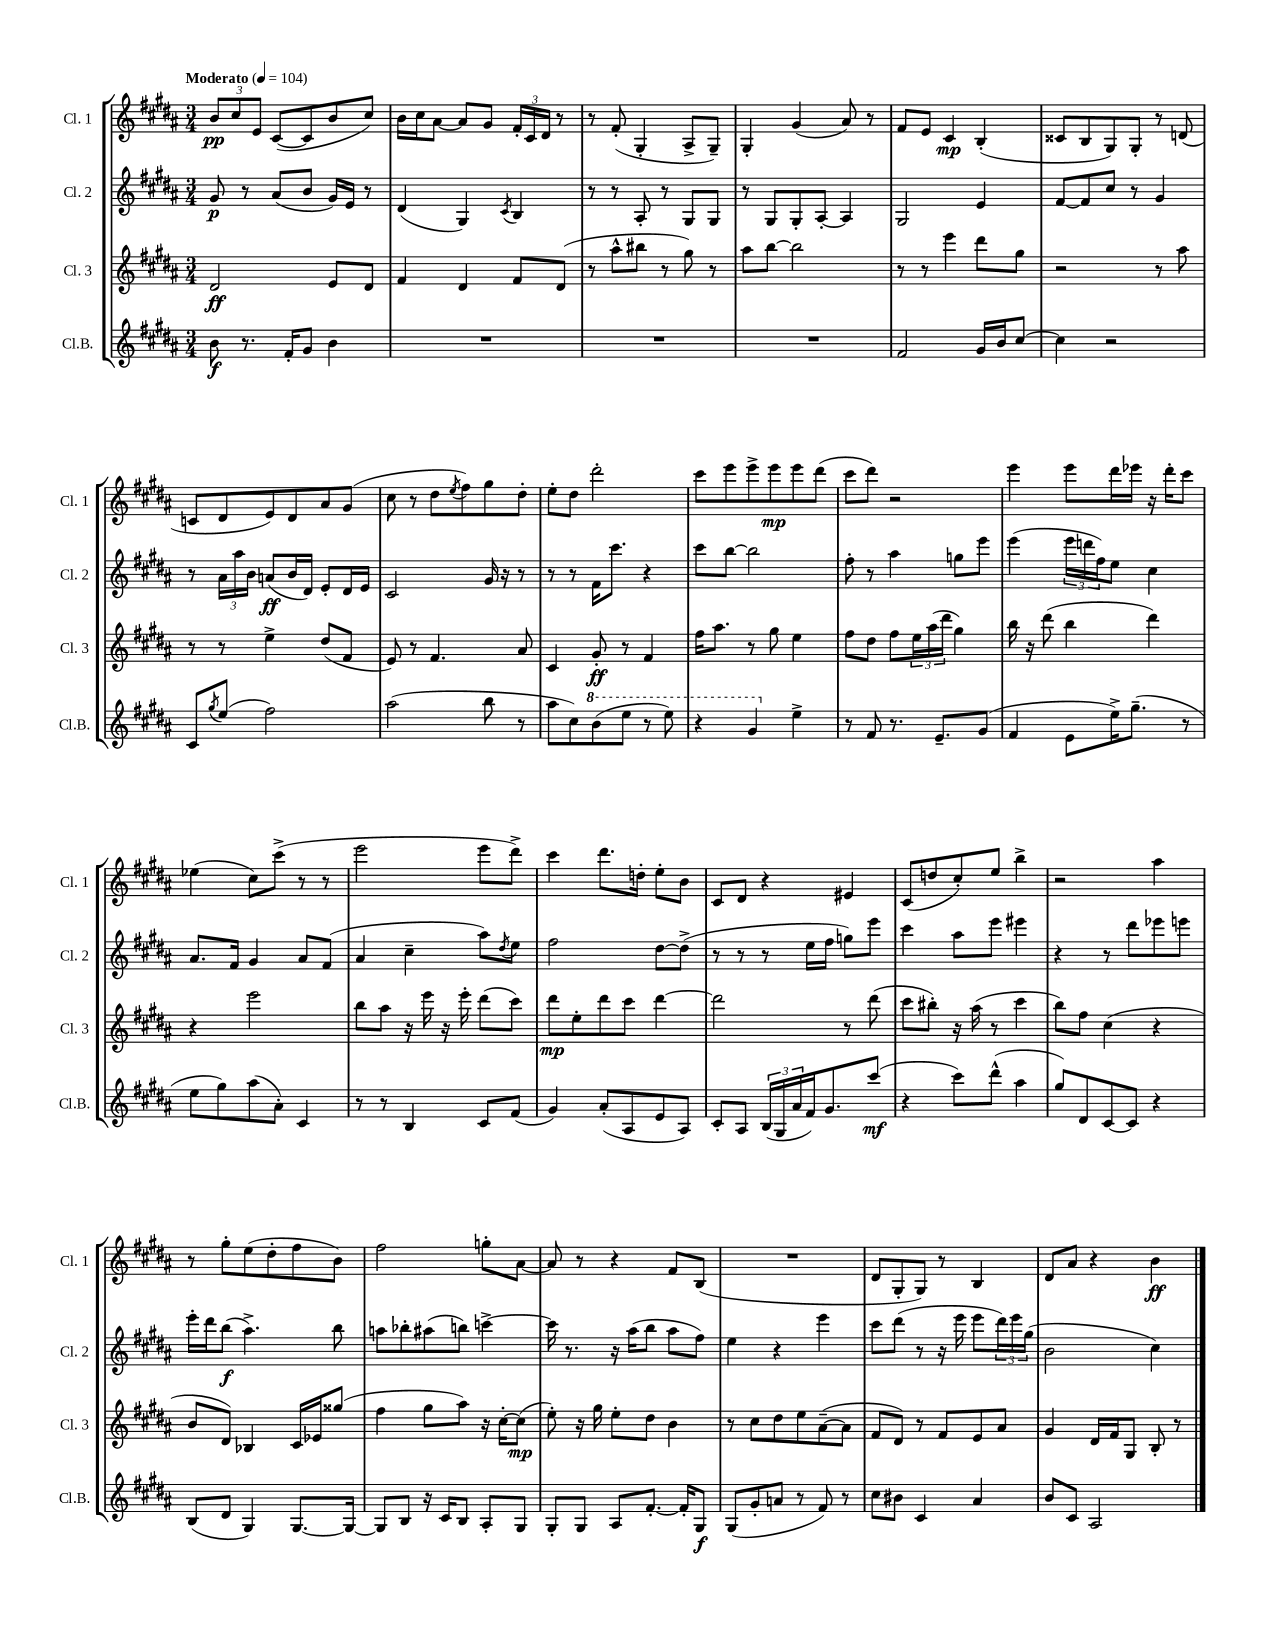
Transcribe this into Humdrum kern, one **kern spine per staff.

**kern	**kern	**kern	**kern
*staff4	*staff3	*staff2	*staff1
*clefG2	*clefG2	*clefG2	*clefG2
*k[f#c#g#d#a#]	*k[f#c#g#d#a#]	*k[f#c#g#d#a#]	*k[f#c#g#d#a#]
*M3/4	*M3/4	*M3/4	*M3/4
*MM104	*MM104	*MM104	*MM104
8b	2d#	8g#	12b
.	.	.	12cc#
8.r	.	8r	.
.	.	.	12e
.	.	(8a#	([8c#
16f#'	.	.	.
8g#	.	8b	8c#]
4b	8e	16g#)	8b
.	.	16e	.
.	8d#	8r	8cc#)
=	=	=	=
2.r	4f#	(4d#	16b
.	.	.	16cc#
.	.	.	[8a#
.	4d#	4G#)	8a#]
.	.	.	8g#
.	.	8qc#	.
.	8f#	4B	24f#'
.	.	.	24c#
.	.	.	24d#
.	(8d#	.	8r
=	=	=	=
2.r	8r	8r	8r
.	8aa#^^	8r	(8f#'
.	8bb#	8A#'	4G#'
.	8r	8r	.
.	8gg#)	8G#	8A#^
.	8r	8G#	8G#~)
=	=	=	=
2.r	8aa#	8r	4G#'
.	[8bb	8G#	.
.	2bb]	8G#'	(4g#
.	.	[8A#'	.
.	.	4A#]	8a#)
.	.	.	8r
=	=	=	=
2f#	8r	2G#	8f#
.	8r	.	8e
.	4eee	.	4c#
16g#	8ddd#	4e	(4B'
16b	.	.	.
[8cc#	8gg#	.	.
=	=	=	=
4cc#]	2r	[8f#	8c##
.	.	8f#]	8B
2r	.	8cc#	8G#)
.	.	8r	8G#'
.	8r	4g#	8r
.	8aa#	.	(8d
=	=	=	=
8c#	8r	8r	8c
8qgg#	.	.	.
(8ee	8r	24a#	8d#
.	.	24aa#	.
.	.	24b	.
2ff#)	4ee^	(8a	8e)
.	.	16b	8d#
.	.	16d#)	.
.	(8dd#	8e'	8a#
.	8f#	16d#	(8g#
.	.	16e	.
=	=	=	=
(2aa#	8e)	2c#	8cc#
.	8r	.	8r
.	4.f#	.	8dd#
.	.	.	8qee
.	.	.	8ff#)
8bb	.	16g#	8gg#
.	.	16r	.
8r	8a#	8r	8dd#'
=	=	=	=
8aa#	4c#	8r	8ee'
8cc#)	.	8r	8dd#
(8bb	8g#'	16f#	2ddd#'
.	.	8.ccc#	.
8eee	8r	.	.
8r	4f#	4r	.
8eee)	.	.	.
=	=	=	=
4r	16ff#	8ccc#	8ccc#
.	8.aa#	.	.
.	.	[8bb	8eee
4gg#	8r	2bb]	8eee^
.	8gg#	.	8eee
4ee^	4ee	.	8eee
.	.	.	(8ddd#
=	=	=	=
8r	8ff#	8ff#'	8ccc#
8f#	8dd#	8r	8ddd#)
8.r	8ff#	4aa#	2r
.	24ee	.	.
.	(24aa#	.	.
8.e~	.	.	.
.	24ddd#	.	.
.	4gg#)	8gg	.
(8g#	.	8eee	.
=	=	=	=
4f#	16bb	(4eee	4eee
.	16r	.	.
.	(8ddd#	.	.
8e	4bb	24eee	8eee
.	.	24ddd	.
.	.	24ff#)	.
16ee^)	.	8ee	16ddd#
(8.gg#~	.	.	16eee-
.	4ddd#)	4cc#	16r
.	.	.	16ddd#'
8r	.	.	8ccc#
=	=	=	=
8ee	4r	8.a#	(4ee-
8gg#)	.	.	.
.	.	16f#	.
(8aa#	2eee	4g#	8cc#)
8a#')	.	.	(8ccc#^
4c#	.	8a#	8r
.	.	(8f#	8r
=	=	=	=
8r	8bb	4a#	2eee
8r	8aa#	.	.
4B	16r	4cc#~	.
.	16eee	.	.
.	16r	.	.
.	16eee'	.	.
8c#	(8ddd#	8aa#)	8eee
.	.	8qdd#	.
(8f#	8ccc#)	8ee	8ddd#^)
=	=	=	=
4g#)	8ddd#	2ff#	4ccc#
.	8ee'	.	.
(8a#'	8ddd#	.	8.ddd#
8A#	8ccc#	.	.
.	.	.	16dd'
8e	[4ddd#	[8dd#	8ee'
8A#)	.	(8dd#^]	8b
=	=	=	=
8c#'	2ddd#]	8r	8c#
8A#	.	8r	8d#
(24B	.	8r	4r
24G#	.	.	.
24a#	.	.	.
16f#)	.	16ee	.
8.g#	.	16ff#	.
.	8r	8gg)	4e#
(8ccc#	(8ddd#	8eee	.
=	=	=	=
4r	8ccc#	4ccc#	(8c#
.	8bb#')	.	8dd
8ccc#)	16r	8aa#	8cc#')
.	(16aa#	.	.
(8ddd#^^	8r	8eee	8ee
4aa#	4ccc#	4eee#	4bb^
=	=	=	=
8gg#)	8bb)	4r	2r
8d#	8ff#	.	.
[8c#	(4cc#	8r	.
8c#]	.	8ddd#	.
4r	4r	8eee-	4aa#
.	.	8eee	.
=	=	=	=
(8B	8b	16eee'	8r
.	.	16ddd#	.
8d#	8d#)	(8bb	8gg#'
4G#)	4B-	4.aa#^)	(8ee
.	.	.	8dd#'
[8.G#	16c#	.	8ff#
.	16e-	.	.
.	(8gg##	8bb	8b)
16G#_	.	.	.
=	=	=	=
8G#]	4ff#	8aa	2ff#
8B	.	8bb-'	.
16r	8gg#	(8aa#	.
16c#	.	.	.
8B	8aa#)	8bb)	.
8A#'	16r	[4ccc^	8gg'
.	[16cc#'	.	.
8G#	(8cc#]	.	[8a#
=	=	=	=
8G#'	8ee')	16ccc]	8a#]
.	.	8.r	.
8G#	16r	.	8r
.	16gg#	.	.
8A#	8ee'	16r	4r
.	.	(16aa#	.
[8.f#'	8dd#	8bb	.
.	4b	8aa#	8f#
16f#']	.	.	.
8G#	.	8ff#)	(8B
=	=	=	=
(8G#	8r	4ee	2.r
8g#'	8cc#	.	.
8a	8dd#	4r	.
8r	8ee	.	.
8f#)	([8a#~	4eee	.
8r	8a#]	.	.
=	=	=	=
8cc#	8f#	8ccc#	8d#
8b#	8d#)	(8ddd#	8G#'
4c#	8r	8r	8G#)
.	8f#	16r	8r
.	.	16eee	.
4a#	8e	8eee	4B
.	8a#	24ddd#)	.
.	.	24eee	.
.	.	(24gg#	.
=	=	=	=
8b	4g#	2b	8d#
8c#	.	.	8a#
2A#	16d#	.	4r
.	16f#	.	.
.	8G#	.	.
.	8B'	4cc#)	4b
.	8r	.	.
==	==	==	==
*-	*-	*-	*-
